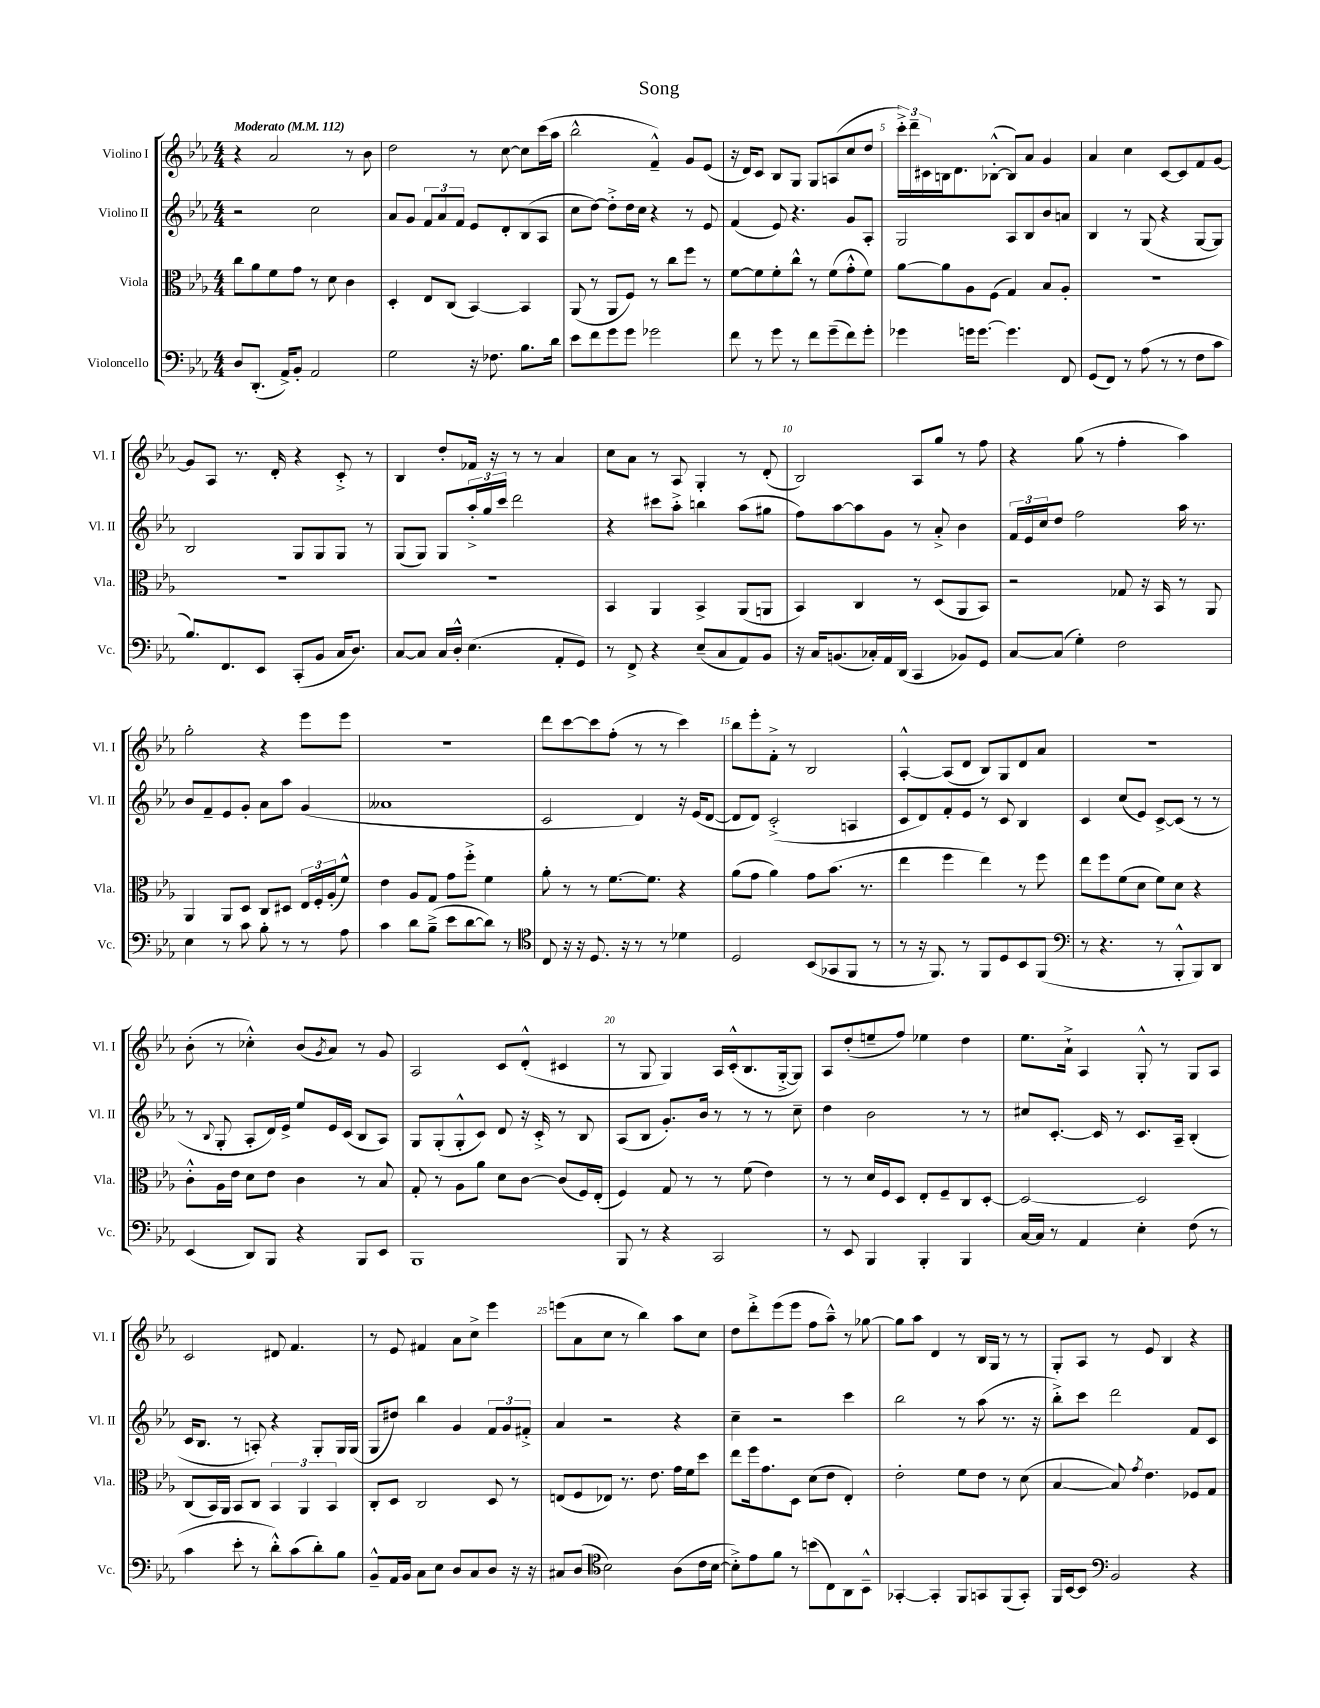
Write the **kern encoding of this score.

**kern	**kern	**kern	**kern
*part4	*part3	*part2	*part1
*staff4	*staff3	*staff2	*staff1
*I"Violoncello	*I"Viola	*I"Violino II	*I"Violino I
*I'Vc.	*I'Vla.	*I'Vl. II	*I'Vl. I
*clefF4	*clefC3	*clefG2	*clefG2
*k[b-e-a-]	*k[b-e-a-]	*k[b-e-a-]	*k[b-e-a-]
*M4/4	*M4/4	*M4/4	*M4/4
*MM112	*MM112	*MM112	*MM112
=1	=1	=1	=1
!	!	!	!LO:TX:a:B:t=Moderato
8D/L	8cc\L	2r	4r
(8.DD'/J	8a-\	.	.
.	8f\	.	2a-/
16AA-^/KL)	.	.	.
8BB-'/J	8g\J	.	.
2AA-/	8r	2cc\	.
.	8d\	.	.
.	4c\	.	8r
.	.	.	8b-\
=2	=2	=2	=2
2G\	4D'/	8a-/L	2dd\
.	.	8g/J	.
.	8E-/L	12f/L	.
.	.	12a-/	.
.	(8C/J	.	.
.	.	12f/J	.
16r	[4BB-/)	8e-/L	8r
8.F-X\	.	.	.
.	.	8d'/	[8cc\
8.B-\L	4BB-/]	(8B-/	8cc\L]
.	.	8A-/J	(16ccc\L
16d\Jk	.	.	16aa-\JJ
=3	=3	=3	=3
8e-\L	(8AA-/	8cc\L	2bb-^^\
8f\	8r	[8dd\J)	.
8g\	8AA-/L	8dd'^\L]	.
8g\J	8F/J)	16dd\L	.
.	.	16cc\JJ	.
2g-X\	8r	4r	4f~^^/)
.	8cc\L	.	.
.	8ff\J	8r	8g/L
.	8r	8e-/	(8e-/J
=4	=4	=4	=4
8f\	[8f\L	(4f/	16r
.	.	.	16d/KL)
8r	8f\]	.	8c/J
8g\	8f'\	8e-/)	8B-/L
8r	8cc^^\J	4.r	8G/J
8f\L	8r	.	8G/L
(8g~\	(8f\L	.	(8An/
8f\)	8g'^^\	8g/L	8cc/
8g'\J	8f\J)	8A-'/J	8dd/J
=5	=5	=5	=5
4g-X\	[8a-\L	2G/	24ccc'^\LL)
.	.	.	24ddd~\
.	.	.	24c#X\
.	8a-\]	.	16Bn\J
.	.	.	8.d\
16gn\KL	8A-\	.	.
[8.g\J	.	.	.
.	(8F\J	.	([8B-X'^^\J
4.g\]	4G/)	8A-/L	8B-/L])
.	.	8B-/	8a-/J
.	8B-/L	8b-/	4g/
8FF/	8A-'/J	8an/J	.
=6	=6	=6	=6
(8GG/L	1r	4B-/	4a-/
8FF/J)	.	.	.
8r	.	8r	4cc\
(8A-\	.	(8G/	.
8r	.	4r	[8c/L
8r	.	.	8c/]
8F\L	.	[8G/L	8f/
8c\J	.	8G/J])	[8g/J
!!LO:LB:g=z
=7	=7	=7	=7
8.B-/L)	1r	2B-/	8g/L]
.	.	.	8A-/J
8.FF/	.	.	.
.	.	.	8.r
8EE-/J	.	.	.
.	.	.	16d'/
(8CC'/L	.	8G/L	4r
8BB-/J	.	8G/	.
16C/KL	.	8G/J	8c'^/
8.D/J)	.	.	.
.	.	8r	8r
=8	=8	=8	=8
[8C/L	1r	(8G/L	4B-/
8C/J]	.	8G/J)	.
16C/LL	.	8G/L	8dd'/L
16D'^^/JJ	.	.	.
(4.E-\	.	24aa-'^/L	16f-X/Jk
.	.	24gg/	.
.	.	.	16r
.	.	24ccc/JJ	.
.	.	2ddd\	8r
.	.	.	8r
8AA-'/L	.	.	4a-/
8GG/J)	.	.	.
=9	=9	=9	=9
8r	4BB-/	4r	8cc\L
8FF^/	.	.	8a-\J
4r	4AA-/	8ccc#X\L	8r
.	.	8aa-'^\J	8A-/
(8E-~/L	4BB-^/	4bbn\	4G'/
8C/	.	.	.
8AA-/)	(8AA-/L	(8aa-\L	8r
8BB-/J	8AAn/J	8gg#X\J	(8d'/
=10	=10	=10	=10
16r	4BB-/)	8ff\L)	2B-/)
16C/KL	.	.	.
(8.BBn/	.	[8aa-\	.
.	4C/	8aa-\]	.
16C-X'/L)	.	.	.
16AA-/	.	8g\J	.
(16DD/JJ	.	.	.
4CC/	8r	8r	8A-/L
.	(8D/L	8a-'^/	8gg/J
8BB-X/L)	8AA-/	4b-\	8r
8GG/J	8BB-/J)	.	8ff\
=11	=11	=11	=11
[8C/L	2r	24f/LL	4r
.	.	24e-/	.
.	.	24cc/J	.
(8C/J]	.	8dd/J	.
4G'\)	.	2ff\	(8gg\
.	.	.	8r
2F\	8G-X/	.	4ff'\
.	16r	.	.
.	16BB-/	.	.
.	8r	16aa-\	4aa-\)
.	.	8.r	.
.	8AA-/	.	.
!!LO:LB:g=z
=12	=12	=12	=12
4E-\	4AA-/	8b-/L	2gg'\
.	.	8f~/	.
8r	8AA-/L	8e-/	.
8c\	8D/J	8g'/J	.
8B-'\	8C/L	8a-\L	4r
8r	8D#X/J	8aa-\J	.
8r	24E-/LL	(4g/	8eee-\L
.	24F'/	.	.
.	(24A-'/J	.	.
8A-\	8f^^/J)	.	8eee-\J
=13	=13	=13	=13
4c\	4e-\	1a--X	1r
8d\L	8A-/L	.	.
(8B-~^\J	8G/J	.	.
8e-\L	8g\L	.	.
[8d\	8ff'^\J	.	.
8d\J])	4f\	.	.
8r	.	.	.
=14	=14	=14	=14
*clefC4	*	*	*
8C/	8a-'\	2c/	8ddd\L
16r	8r	.	[8ccc\
16r	.	.	.
8.D/	8r	.	8ccc\]
.	[8.f\L	.	(8ff'\J
16r	.	.	.
8r	.	4d/)	8r
.	8.f\J]	.	.
8r	.	.	8r
4d-X\	4r	16r	4ccc\)
.	.	(16e-/KL	.
.	.	[8d/J	.
=15	=15	=15	=15
2D/	(8a-\L	8d/L]	8bb-\L
.	8g\J	8d/J)	8eee-'\
.	4a-\)	(2c'^/	8f'^\J
.	.	.	8r
(8BB-/L	8g\L	.	2B-/
8GG-X/	(8.b-\J	.	.
8FF/J	.	4An/	.
.	8.r	.	.
8r	.	.	.
=16	=16	=16	=16
8r	4ee-\	8c/L	[4A-'^^/
16r	.	8d/)	.
8.FF/)	.	.	.
.	4ff\	8f'/	(8A-/L]
8r	.	8e-/J	8d/J
8FF/L	4ee-\)	8r	8B-/L)
8D/	.	8c/	8G/
8BB-/	8r	4B-/	8d/
(8FF/J	8ff\	.	8a-/J
=17	=17	=17	=17
*clefF4	*	*	*
8r	8ee-\L	4c/	1r
4.r	8ff\	.	.
.	(8f\	(8cc/L	.
.	8d\J	8e-/J)	.
8r	8f\L)	[8c^/L	.
8BBB-'^^/L	8d\J	(8c/J]	.
8BBB-/)	4r	8r	.
8DD/J	.	8r	.
!!LO:LB:g=z
=18	=18	=18	=18
(4EE-/	8c'^^\L	8r	(8b-'\
.	.	8qqB-/	.
.	16A-\L	8G'/	8r
.	16e-\JJ	.	.
8DD/L)	8d\L	8A-'/L	4cc-X'^^\)
8BBB-/J	8e-\J	16d/L)	.
.	.	16e-^/JJ	.
4r	4c\	8ee-/L	(8b-/L
.	.	.	8qg/
.	.	16e-/L	8a-/J)
.	.	(16c/JJ	.
8BBB-/L	8r	8B-/L	8r
8EE-/J	8B-/	8A-/J)	8g/
=19	=19	=19	=19
1BBB-	8G'/	8G/L	2A-/
.	8r	(8G'/	.
.	8A-\L	8G'^^/	.
.	8a-\J	8c/J)	.
.	8d\L	8d/	8c/L
.	[8c\J	16r	(8d'^^/J
.	.	16c'^/	.
.	(8c/L]	8r	4c#X/
.	16F/L)	8B-/	.
.	(16E-'/JJ	.	.
=20	=20	=20	=20
8BBB-/	4F/)	(8A-/L	8r
8r	.	8B-/J	8G/
4r	8G/	8.g'/L)	4G/)
.	8r	.	.
.	.	16b-/Jk	.
2CC/	8r	8r	16A-/LL
.	.	.	(16c'^^/J
.	(8f\	8r	8.B-/
.	4e-\)	8r	.
.	.	.	[16G'^/k
.	.	8cc~\	8G/J])
=21	=21	=21	=21
8r	8r	4dd\	8A-/L
8EE-/	8r	.	(8dd'/
4BBB-/	16d/LL	2b-\	8een~/
.	16F/J	.	.
.	8D/J	.	8ff/J)
4BBB-'/	8E-'/L	.	4ee-X\
.	8F~/	.	.
4BBB-/	8C/	8r	4dd\
.	[8D'/J	8r	.
=22	=22	=22	=22
[16C/LL	2D/_	8cc#X/L	8.ee-\L
16C/JJ]	.	.	.
8r	.	[8.c'/J	.
.	.	.	16a-`^\Jk
4AA-/	.	.	4A-/
.	.	16c/]	.
.	.	8r	.
4E-'\	2D/]	8.c/L	8G'^^/
.	.	.	8r
.	.	16A-~/Jk	.
(8F\	.	(4B-'/	8G/L
8r	.	.	8A-/J
!!LO:LB:g=z
=23	=23	=23	=23
4c\	(8C/L	16c/KL	2c/
.	.	8.B-/J	.
.	16BB-/L)	.	.
.	16AA-/JJ	.	.
8e-'\	8BB-/L	8r	.
8r	8C/J	8An'/)	.
8d'^^\L)	6BB-/	4r	8d#X/
(8c\	.	.	4.f/
.	6AA-/	.	.
8d'\)	.	8G'/L	.
.	6BB-/	.	.
8B-\J	.	16G/L	.
.	.	(16G/JJ	.
=24	=24	=24	=24
8BB-~^^/L	8C'/L	8G/L	8r
16AA-/L	8D/J	8dd#X/J)	8e-/
16BB-/JJ	.	.	.
8C\L	2C/	4bb-\	4f#X/
8E-\J	.	.	.
8D/L	.	4g/	8a-\L
8C/	.	.	8cc^\J
8D/J	8D/	12f/L	4eee-\
.	.	12g/	.
16r	8r	.	.
.	.	12f#X'^/J	.
16r	.	.	.
=25	=25	=25	=25
8C#X/L	(8En/L	4a-/	(8eeen\L
(8D/J	8F/	.	8a-\
*clefC4	*	*	*
2B-\)	8E-X/J)	2r	8cc\J
.	8.r	.	8r
.	.	.	4bb-\)
.	8.e-\	.	.
(8A-\L	16g\LL	4r	8aa-\L
.	16f\J	.	.
16c\L	8dd\J	.	8cc\J
[16B-\JJ	.	.	.
=26	=26	=26	=26
8B-'^\L])	8ee-\L	4cc~\	8dd\L
8e-\	16ff\k	.	8ddd'^\
.	8.g\	.	.
8f\J	.	2r	(8eee-\
8r	8D\J	.	8eee-\J
(8bn\L	(8d\L	.	8ff\L
8C\)	8e-\J	.	8aa-~^^\J)
8AA-\	4E-'/)	4ccc\	8r
8BB-~^^\J	.	.	[8gg-X\
=27	=27	=27	=27
[4GG-X'/	2e-'\	2bb-\	8gg-\L]
.	.	.	8aa-\J
4GG-'/]	.	.	4d/
8FF/L	8f\L	8r	8r
8GGn/	8e-\J	(8aa-\	16B-/LL
.	.	.	16G/JJ
(8FF/	8r	8.r	8r
8GG'/J)	(8d\	.	8r
.	.	16r	.
=28	=28	=28	=28
16FF/LL	[4B-/	8bb-'^\L)	8G'/L
[16BB-/J	.	.	.
8BB-/J]	.	8ccc\J	8A-/J
*clefF4	*	*	*
2BB-/	8B-/])	2ddd\	8r
.	8qg/	.	.
.	4.e-\	.	8e-/
.	.	.	4B-/
4r	8F-X/L	8f/L	4r
.	8G/J	8c/J	.
==	==	==	==
*-	*-	*-	*-
